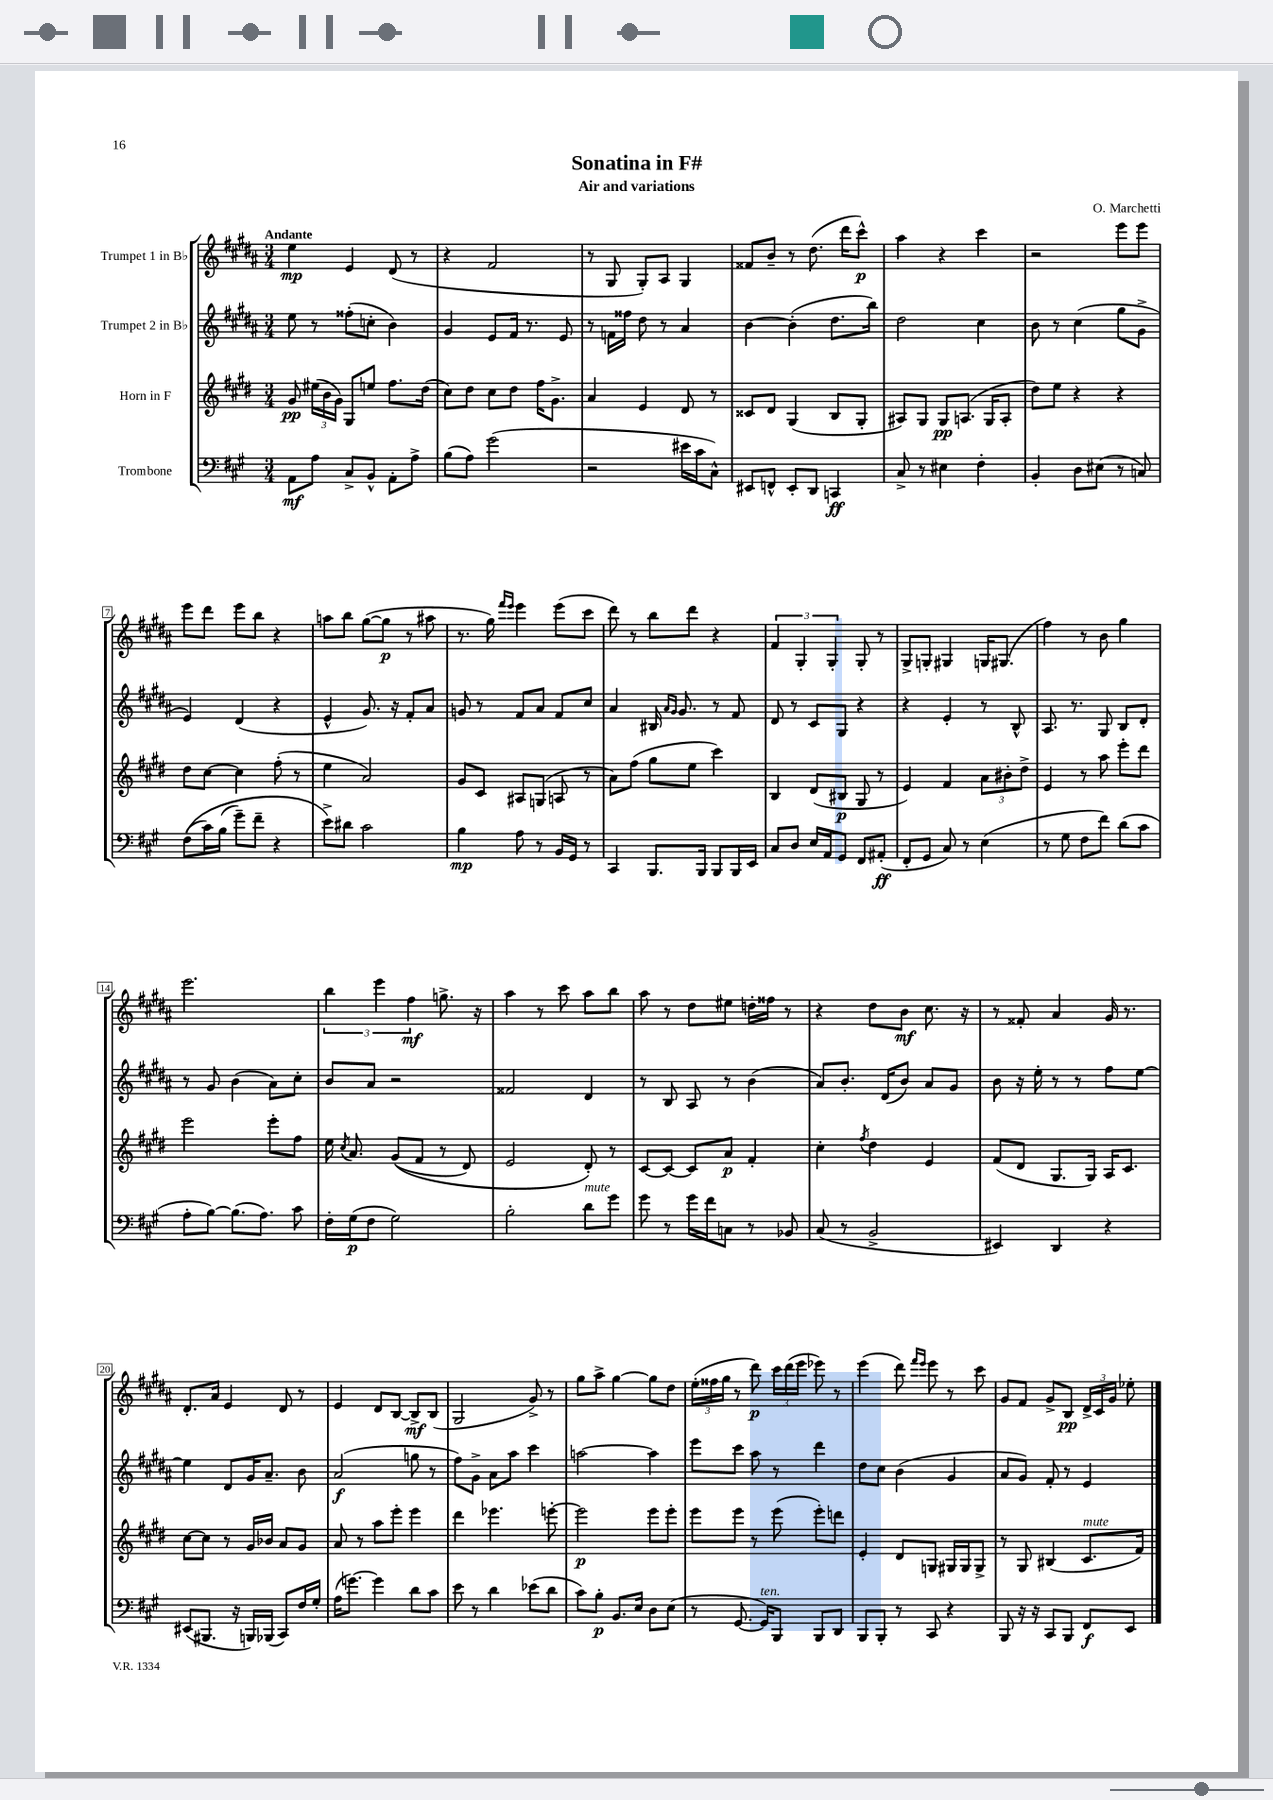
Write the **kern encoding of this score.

**kern	**dynam	**kern	**dynam	**kern	**dynam	**kern	**dynam
*part4	*part4	*part3	*part3	*part2	*part2	*part1	*part1
*staff4	*staff4	*staff3	*staff3	*staff2	*staff2	*staff1	*staff1
*I"Trombone	*	*I"Horn in F	*	*I"Trumpet 2 in B♭	*	*I"Trumpet 1 in B♭	*
*clefF4	*	*clefG2	*	*clefG2	*	*clefG2	*
*k[f#c#g#]	*	*k[f#c#g#d#]	*	*k[f#c#g#d#a#]	*	*k[f#c#g#d#a#]	*
*M3/4	*	*M3/4	*	*M3/4	*	*M3/4	*
=1	=1	=1	=1	=1	=1	=1	=1
!	!	!	!	!	!	!LO:TX:a:B:t=Andante	!
8AA\L	mf	8g#/	pp	8ee\	.	4ee\	mp
8A\J	.	(24ee#X\LL	.	8r	.	.	.
.	.	24b\	.	.	.	.	.
.	.	24g#\JJ)	.	.	.	.	.
8C#^/L	.	8G#/L	.	(8ff##X'\L	.	4e/	.
8BB^^/J	.	8een/J	.	8ccn'\J	.	.	.
8AA'\L	.	8.ff#\L	.	4b\)	.	(8d#/	.
8A^\J	.	.	.	.	.	8r	.
.	.	(16dd#\Jk	.	.	.	.	.
=2	=2	=2	=2	=2	=2	=2	=2
(8B\L	.	8cc#\L)	.	4g#/	.	4r	.
8A\J)	.	8dd#\J	.	.	.	.	.
(2g#\	.	8cc#\L	.	8e/L	.	2f#/	.
.	.	8dd#\J	.	16f#/Jk	.	.	.
.	.	.	.	8.r	.	.	.
.	.	16ff#\KL	.	.	.	.	.
.	.	8.g#^\J	.	.	.	.	.
.	.	.	.	8e/	.	.	.
=3	=3	=3	=3	=3	=3	=3	=3
2r	.	4a/	.	8r	.	8r	.
.	.	.	.	16fn\LL	.	8G#/	.
.	.	.	.	16ff##X\JJ	.	.	.
.	.	4e/	.	8dd#\	.	8G#'/L)	.
.	.	.	.	8r	.	8A#/J	.
16e#X\LL	.	8d#/	.	4a#/	.	4G#/	.
16c#\J	.	.	.	.	.	.	.
8C#^^\J)	.	8r	.	.	.	.	.
=4	=4	=4	=4	=4	=4	=4	=4
8EE#X/L	.	8c##X/L	.	[4b\	.	8f##X/L	.
8FFn^^/J	.	8d#/J	.	.	.	8b~/J	.
8EE#'/L	.	(4G#/	.	(4b'\]	.	8r	.
8DD/J	.	.	.	.	.	(8.dd#\	.
4CCn/	ff	8B/L	.	8.dd#\L	.	.	.
.	.	.	.	.	.	16ddd#\KL	.
.	.	8G#'/J	.	.	.	8ccc#^^\J)	p
.	.	.	.	16bb\Jk)	.	.	.
=5	=5	=5	=5	=5	=5	=5	=5
8C#^/	.	8A#X/L)	.	2dd#\	.	4aa#\	.
8r	.	8G#/J	.	.	.	.	.
4E#X\	.	8G#/L	pp	.	.	4r	.
.	.	(8.An/J	.	.	.	.	.
4F#'\	.	.	.	4cc#\	.	4ccc#\	.
.	.	16G#/KL	.	.	.	.	.
.	.	8A'/J	.	.	.	.	.
=6	=6	=6	=6	=6	=6	=6	=6
4BB'/	.	8dd#\L)	.	8b\	.	2r	.
.	.	8ee\J	.	8r	.	.	.
8D\L	.	4r	.	(4cc#\	.	.	.
(8E#X\J	.	.	.	.	.	.	.
8r	.	4r	.	8gg#\L	.	8eee\L	.
8Cn/)	.	.	.	8g#^\J	.	8eee\J	.
!!LO:LB:g=z
=7	=7	=7	=7	=7	=7	=7	=7
((8F#\L	.	8dd#\L	.	4e/)	.	8eee\L	.
16c#\L)	.	[8cc#\J	.	.	.	8ddd#\J	.
(16B\JJ	.	.	.	.	.	.	.
8g#~\L)	.	4cc#\]	.	(4d#/	.	8eee\L	.
8f#~\J	.	.	.	.	.	8bb\J	.
4r	.	(8ff#'\	.	4r	.	4r	.
.	.	8r	.	.	.	.	.
=8	=8	=8	=8	=8	=8	=8	=8
8e^\L)	.	4ee\	.	4e^^/	.	8aan\L	.
8d#X\J	.	.	.	.	.	8bb\J	.
2c#\	.	2a/)	.	8.g#/)	.	([8gg#\L	.
.	.	.	.	.	.	8gg#\J]	p
.	.	.	.	16r	.	.	.
.	.	.	.	8f#'/L	.	8r	.
.	.	.	.	8a#/J	.	8aa#X\	.
=9	=9	=9	=9	=9	=9	=9	=9
4B\	mp	8g#/L	.	8gn/	.	8.r	.
.	.	8c#/J	.	8r	.	.	.
.	.	.	.	.	.	16gg#\)	.
.	.	.	.	.	.	16qqfff#/LL	.
.	.	.	.	.	.	16qqeee/JJ	.
8A\	.	8A#X/L	.	8f#/L	.	4eee\	.
8r	.	(8Gn/J	.	8a#/J	.	.	.
16BB/LL	.	8An/	.	8f#/L	.	(8eee\L	.
16GG#/JJ	.	.	.	.	.	.	.
8r	.	8r	.	8cc#/J	.	8ccc#\J	.
=10	=10	=10	=10	=10	=10	=10	=10
4CC#/	.	8a\L)	.	4a#/	.	8ddd#\)	.
.	.	(8ff#\J	.	.	.	8r	.
8.BBB/L	.	8gg#\L	.	16B#X/	.	8bb\L	.
.	.	.	.	16qqa#/LL	.	.	.
.	.	.	.	16qqg#/JJ	.	.	.
.	.	.	.	8.g#/	.	.	.
.	.	8ee\J	.	.	.	8ddd#\J	.
16BBB/Jk	.	.	.	.	.	.	.
8BBB/L	.	4ccc#\)	.	8r	.	4r	.
16BBB/L	.	.	.	8f#/	.	.	.
16EE/JJ	.	.	.	.	.	.	.
=11	=11	=11	=11	=11	=11	=11	=11
8C#/L	.	4B/	.	8d#/	.	6f#/	.
8D/J	.	.	.	8r	.	.	.
.	.	.	.	.	.	6G#'/	.
16E/LL	.	(8d#/L	.	8c#/L	.	.	.
16AA/J	.	.	.	.	.	.	.
.	.	.	.	.	.	6G#'/	.
8GG#/J	.	8B#X/J	p	8G#/J	.	.	.
8FF#/L	.	8G#/	.	4r	.	8G#'/	.
(8AA#X'/J	ff	8r	.	.	.	8r	.
=12	=12	=12	=12	=12	=12	=12	=12
8FF#'/L	.	4e/)	.	4r	.	8G#^/L	.
8GG#/J	.	.	.	.	.	8Gn'/J	.
8C#/)	.	4f#/	.	4e'/	.	4G#X/	.
8r	.	.	.	.	.	.	.
(4E\	.	12a\L	.	8r	.	16Gn/KL	.
.	.	.	.	.	.	(8.G#X/J	.
.	.	12b#X'\	.	.	.	.	.
.	.	.	.	8B^^/	.	.	.
.	.	12dd#^\J	.	.	.	.	.
=13	=13	=13	=13	=13	=13	=13	=13
8r	.	4e/	.	8.A#/	.	4ff#\)	.
8G#\	.	.	.	.	.	.	.
.	.	.	.	8.r	.	.	.
8F#\L	.	8r	.	.	.	8r	.
8f#\J)	.	8aa\	.	8G#/	.	8b\	.
(8d\L	.	8eee'\L	.	8B/L	.	4gg#\	.
8c#\J	.	8ddd#\J	.	8d#'/J	.	.	.
!!LO:LB:g=z
=14	=14	=14	=14	=14	=14	=14	=14
8A'\L	.	2eee\	.	8r	.	2.eee\	.
[8B\J)	.	.	.	8g#/	.	.	.
(8.B\L]	.	.	.	(4b\	.	.	.
8.A\J)	.	.	.	.	.	.	.
.	.	8eee'\L	.	8a#\L)	.	.	.
8c#\	.	8ff#\J	.	8cc#'\J	.	.	.
=15	=15	=15	=15	=15	=15	=15	=15
16F#'\LL	.	16ee\	.	8b/L	.	6bb\	.
.	.	8qcc#/	.	.	.	.	.
(16G#\J	p	8.a/	.	.	.	.	.
8F#\J	.	.	.	8a#/J	.	.	.
.	.	.	.	.	.	6eee\	.
2G#\)	.	((8g#/L	.	2r	.	.	.
.	.	.	.	.	.	6ff#\	mf
.	.	8f#/J	.	.	.	.	.
.	.	8r	.	.	.	8.ggn^\	.
.	.	8d#/)	.	.	.	.	.
.	.	.	.	.	.	16r	.
=16	=16	=16	=16	=16	=16	=16	=16
2B'\	.	2e/	.	2f##X/	.	4aa#\	.
.	.	.	.	.	.	8r	.
.	.	.	.	.	.	8ccc#\	.
!LO:TX:a:i:t=mute	!	!	!	!	!	!	!
8d\L	.	8d#'/)	.	4d#/	.	8aa#\L	.
8g#\J	.	8r	.	.	.	8bb\J	.
=17	=17	=17	=17	=17	=17	=17	=17
8g#\	.	[8c#/L	.	8r	.	8aa#\	.
8r	.	8c#/J_	.	8B/	.	8r	.
16g#\LL	.	8c#/L]	.	8A#/	.	8dd#\L	.
16f#\J	.	.	.	.	.	.	.
8Cn\J	.	8a/J	p	8r	.	8ee#X\J	.
8r	.	4f#'/	.	(4b\	.	16ddn'\LL	.
.	.	.	.	.	.	16ff##X\JJ	.
8BB-X/	.	.	.	.	.	8r	.
=18	=18	=18	=18	=18	=18	=18	=18
(8C#/	.	4cc#'\	.	8a#/L)	.	4r	.
8r	.	.	.	8.b'/J	.	.	.
.	.	8qff#/	.	.	.	.	.
2BB^/	.	4dd#\	.	.	.	8dd#\L	.
.	.	.	.	(16d#/KL	.	.	.
.	.	.	.	8b/J)	.	8b\J	mf
.	.	4e/	.	8a#/L	.	8.cc#\	.
.	.	.	.	8g#/J	.	.	.
.	.	.	.	.	.	16r	.
=19	=19	=19	=19	=19	=19	=19	=19
4EE#X/)	.	(8f#/L	.	8b\	.	8r	.
.	.	8d#/J	.	16r	.	8f##X'/	.
.	.	.	.	16ee'\	.	.	.
4DD/	.	8.G#/L	.	8r	.	4a#/	.
.	.	.	.	8r	.	.	.
.	.	16G#/Jk)	.	.	.	.	.
4r	.	16A/KL	.	8ff#\L	.	16g#/	.
.	.	8.c#/J	.	.	.	8.r	.
.	.	.	.	[8ee\J	.	.	.
!!LO:LB:g=z
=20	=20	=20	=20	=20	=20	=20	=20
(8EE#X/L	.	[8cc#\L	.	4ee\]	.	8.d#'/L	.
8.BBB#X/J	.	8cc#\J]	.	.	.	.	.
.	.	.	.	.	.	16a#/Jk	.
.	.	8r	.	8d#/L	.	4e/	.
16r	.	.	.	.	.	.	.
16BBBn/LL)	.	16g#/LL	.	16g#/K	.	.	.
(16BBB-X/JJ	.	16b-X/JJ	.	8.a#~/J	.	.	.
8CC#/L)	.	8a/L	.	.	.	8d#/	.
16F#/L	.	8g#/J	.	8b\	.	8r	.
16G#'/JJ	.	.	.	.	.	.	.
=21	=21	=21	=21	=21	=21	=21	=21
(16A\KL	.	8a/	.	(2a#/	f	4e/	.
[8.gn\J)	.	.	.	.	.	.	.
.	.	8r	.	.	.	.	.
4g\]	.	8aa\L	.	.	.	8d#/L	.
.	.	8eee'\J	.	.	.	[8B/J	.
8d\L	.	4eee\	.	8ggn\	.	8B^/L]	mf
8c#\J	.	.	.	8r	.	(8B/J	.
=22	=22	=22	=22	=22	=22	=22	=22
8e\	.	4ddd#\	.	8ff#\L)	.	2G#/	.
8r	.	.	.	8g#^\J	.	.	.
4d\	.	4.eee-X\	.	8a#\L	.	.	.
.	.	.	.	8aa#\J	.	.	.
(8e-X\L	.	.	.	4ccc#\	.	8g#^/)	.
8d\J	.	[8eeen'\	.	.	.	8r	.
=23	=23	=23	=23	=23	=23	=23	=23
8c#\L)	.	2eee\]	p	[2aan\	.	8gg#\L	.
8B'\J	p	.	.	.	.	8aa#^\J	.
8.BB/L	.	.	.	.	.	[4gg#\	.
16E/Jk	.	.	.	.	.	.	.
8D\L	.	8eee\L	.	4aa\]	.	8gg#\L]	.
(8E\J	.	8eee'\J	.	.	.	8dd#\J	.
=24	=24	=24	=24	=24	=24	=24	=24
8r	.	8eee\L	.	8eee\L	.	(24ee'\LL	.
.	.	.	.	.	.	24ff##X\	.
.	.	.	.	.	.	24gg#\JJ	.
[8.GG#/	.	8eee\J	.	8ccc#\J	.	8r	.
.	.	8r	.	8aa#\	.	8ddd#\)	p
!LO:TX:a:i:t=ten.	!	!	!	!	!	!	!
16GG#/KL])	.	.	.	.	.	.	.
8BBB/J	.	(8eee\	.	8r	.	24ccc#\LL	.
.	.	.	.	.	.	(24ddd#\	.
.	.	.	.	.	.	24eee\JJ	.
8BBB/L	.	8eee'\L)	.	4ddd#\	.	8eee-X\)	.
8DD/J	.	8dddn\J	.	.	.	8r	.
=25	=25	=25	=25	=25	=25	=25	=25
8BBB/L	.	4e'/	.	8dd#\L	.	(4eee\	.
8BBB'/J	.	.	.	8cc#\J	.	.	.
8r	.	8d#/L	.	(4b\	.	8ddd#\)	.
.	.	.	.	.	.	16qqfff#/LL	.
.	.	.	.	.	.	16qqeee/JJ	.
8CC#/	.	8Gn/J	.	.	.	8eee\	.
4r	.	16G#X/LL	.	4g#/	.	8r	.
.	.	16G#/J	.	.	.	.	.
.	.	8G#^/J	.	.	.	8ccc#\	.
=26	=26	=26	=26	=26	=26	=26	=26
8BBB/	.	8r	.	8a#/L	.	8g#/L	.
16r	.	8G#/	.	8g#/J)	.	8f#/J	.
16r	.	.	.	.	.	.	.
8CC#/L	.	(4B#X/	.	8f#'/	.	8g#^/L	.
8BBB/J	.	.	.	8r	.	8B/J	pp
!	!	!LO:TX:a:i:t=mute	!	!	!	!	!
8FF#/L	f	8.c#/L	.	4e/	.	24d#^/LL	.
.	.	.	.	.	.	24c#/	.
.	.	.	.	.	.	24g#/JJ	.
8EE/J	.	.	.	.	.	8ee-X'\	.
.	.	16f#/Jk)	.	.	.	.	.
==	==	==	==	==	==	==	==
*-	*-	*-	*-	*-	*-	*-	*-
